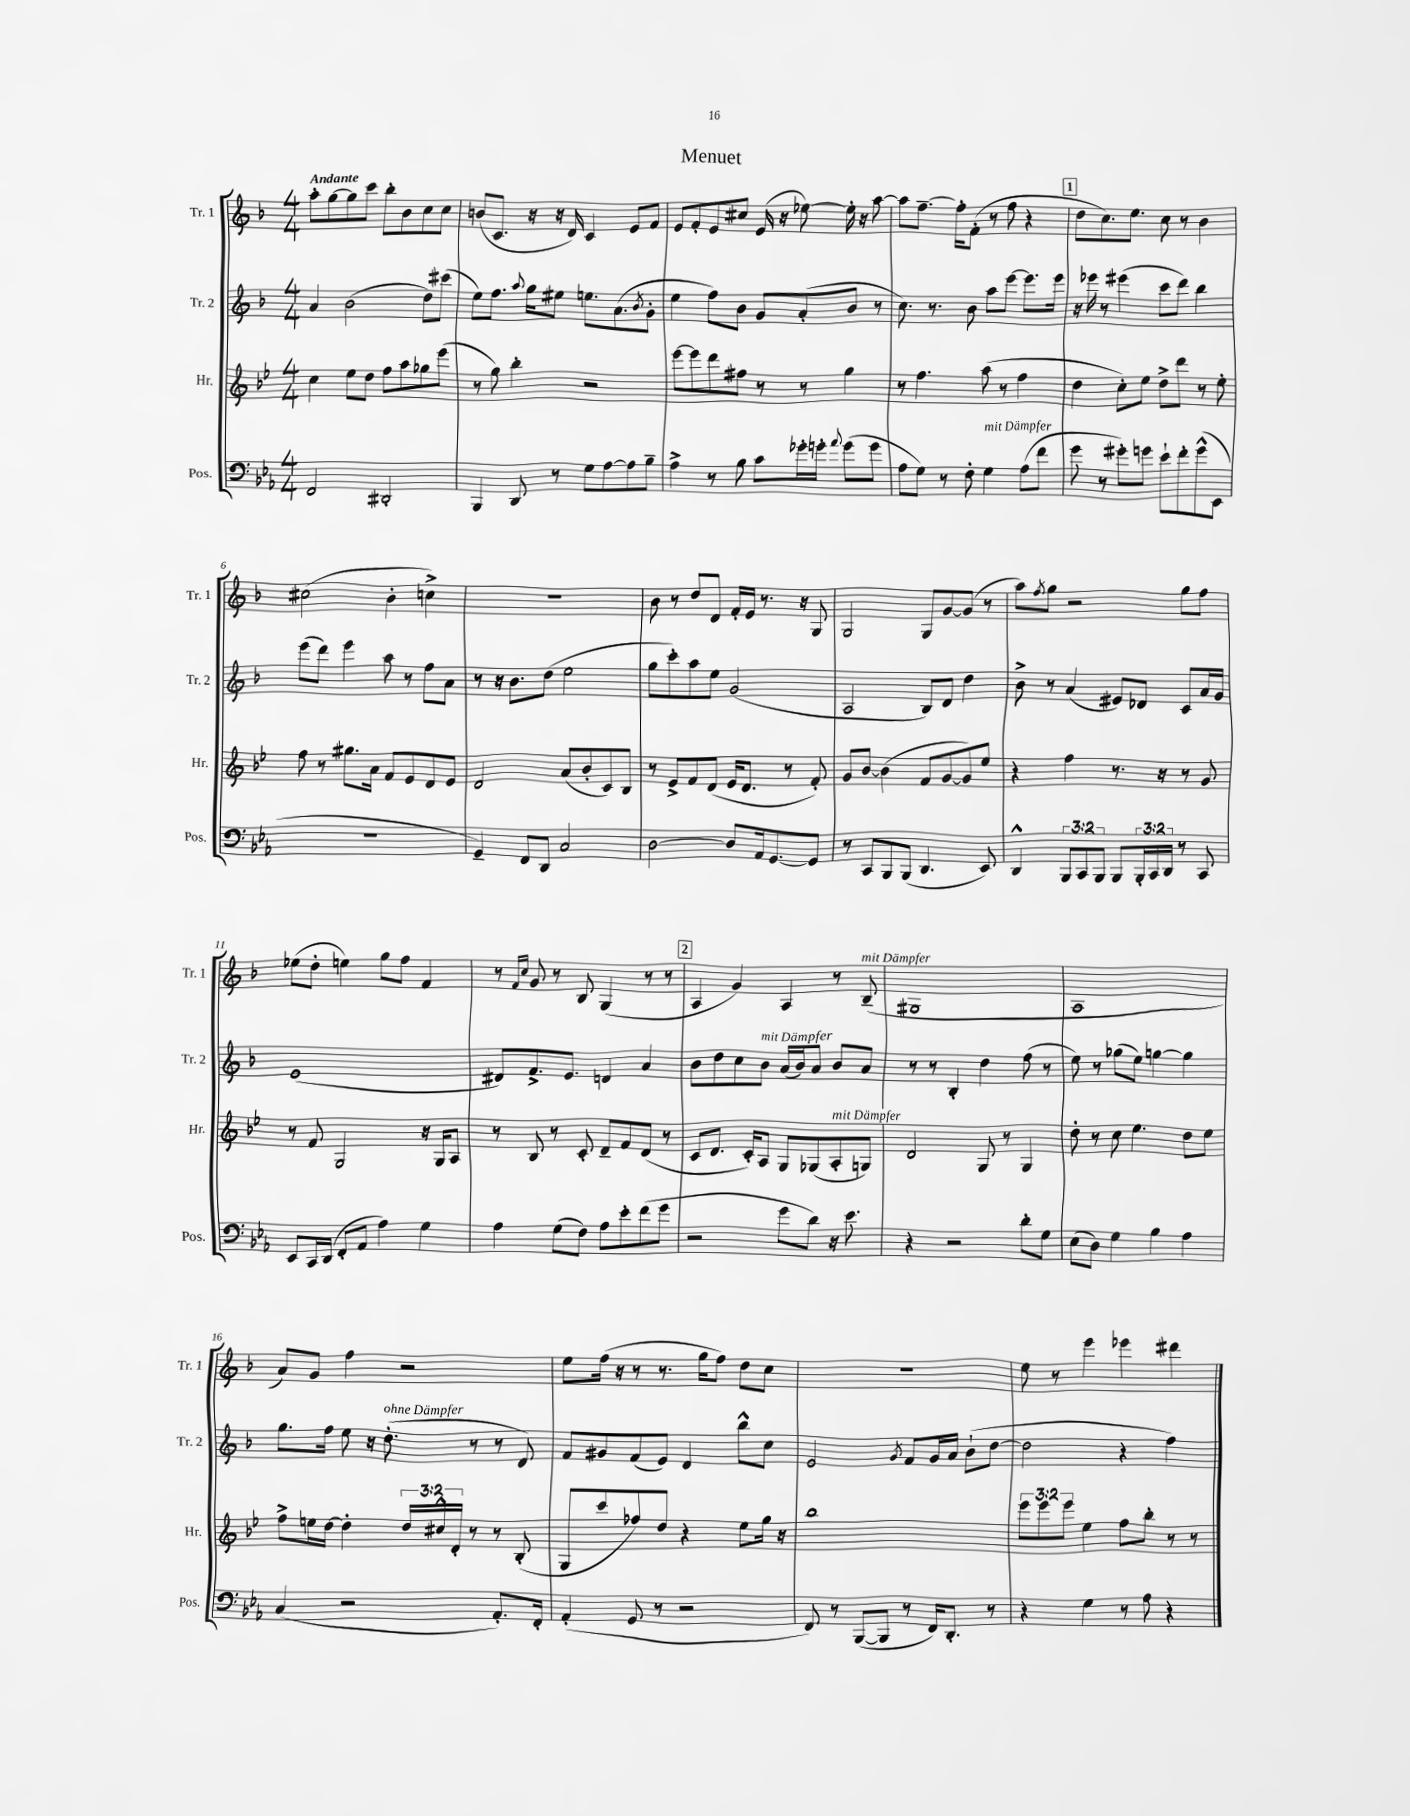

**kern	**kern	**kern	**kern
*staff4	*staff3	*staff2	*staff1
*clefF4	*clefG2	*clefG2	*clefG2
*k[b-e-a-]	*k[b-e-]	*k[b-]	*k[b-]
*M4/4	*M4/4	*M4/4	*M4/4
2FF	4cc	4a	8aa'
.	.	.	[8gg
.	8ee-	(2b-	8gg]
.	8dd	.	8ccc
2DD#'	8ff	.	8bb-'
.	8aa	.	8b-
.	8gg-	8dd)	8cc
.	(8eee-	(8ccc#	8cc
=	=	=	=
4BBB-	8r	8ee)	(8b
.	8gg)	8.ff	8.c
8DD	4bb-'	.	.
.	.	8qqaa	.
.	.	16gg	16r
8r	.	8ee#	16r
.	.	.	16d)
8G	2r	8.ee	4c
[8A-	.	.	.
.	.	(8.a	.
8A-]	.	.	8e
.	.	8qb-	.
8B-~	.	8g'	8f
=	=	=	=
4A-^	[8eee-	4ee	8e
.	8eee-]	.	8f'
8r	8ddd	8ff)	8e
8B-	8ff#	8b-	8cc#
8c	8r	8g	(16e
.	.	.	16r
16g-'	8r	(8a'	[8ee-)
16g'	.	.	.
8qqa-	.	.	.
(8g	4gg	8b-	16ee-']
.	.	.	16r
8g	.	8r	[8aa
=	=	=	=
8A-	8r	8.cc)	8aa]
8G)	4.ff	.	[8.ff~
.	.	8.r	.
8r	.	.	.
.	.	.	16ff']
8F'	.	8b-	(8f'
4G	(8aa	8aa	8r
.	8r	[8eee	8ff
(8A-	4ff	8.eee]	4r
8f	.	.	.
.	.	16eee	.
=	=	=	=
8g	4dd	16r	8dd
.	.	16eee-	.
8r	.	8r	8.cc)
8g#')	8cc')	(4eee#	.
.	.	.	8.ee
8g	8ee-	.	.
8e-`	8dd^	8ccc	8cc
8f'	8ddd	8ddd)	8r
(8g^^	8r	4bb-	4b-
8EE-	8ee-'	.	.
=	=	=	=
1r	8ff	(8eee	(2cc#
.	8r	8ddd)	.
.	8.gg#	4eee	.
.	16a	.	.
.	8f	8aa	4b-'
.	8e-	8r	.
.	8d	8ff	4cc^)
.	8e-	8a	.
=	=	=	=
4GG~)	2d	8r	1r
.	.	16r	.
.	.	8.b-	.
8FF	.	.	.
8DD	.	(8dd	.
2C	(8a	2ee	.
.	8b-'	.	.
.	8c)	.	.
.	8B-	.	.
=	=	=	=
[2D	8r	8gg	8b-
.	8e-^	8ccc')	8r
.	8f	8aa	8dd
.	(8d	8ee	8d
8D]	16e-	(2g	16f'
.	8.d	.	16e
16AA-	.	.	8.r
[8.GG	.	.	.
.	8r	.	.
.	.	.	16r
8GG]	8f')	.	8G
=	=	=	=
8r	8g	2A	2G
8CC	[8b-	.	.
8BBB-	(4b-]	.	.
(8BBB-	.	.	.
4.DD	8f	8B-)	8G
.	[8g	8d	[8g
.	8g])	4dd	(8g]
8EE-)	8ee-	.	8r
=	=	=	=
4DD^^	4r	8b-^	8aa)
.	.	.	8qff
.	.	8r	8gg
12BBB-	4ff	(4a	2r
12CC	.	.	.
12BBB-	.	.	.
8BBB-	8.r	8e#)	.
24BBB-'	.	8d-	.
24CC	.	.	.
.	16r	.	.
24DD	.	.	.
8r	8r	8c	8gg
8CC	8g	16a	8ff
.	.	16g	.
=	=	=	=
8EE-	8r	(1e	(8ee-
16CC	8f	.	8dd'
(16DD	.	.	.
8FF'	2G	.	4ee)
8AA-	.	.	.
4A-)	.	.	8gg
.	.	.	8ff
4G	16r	.	4f
.	16G	.	.
.	8A	.	.
=	=	=	=
4A-	8r	8d#)	8r
.	.	.	16qqf
.	.	.	16qqcc
.	8B-	8.f^	8g
(8G	8r	.	8r
.	.	8.e	.
8F)	8c'	.	8B-
8A-	8d~	4d	(4G
8e-'	8f	.	.
(8f	(8d	4a	8r
8g	8r	.	8r
=	=	=	=
2r	8c	8b-	4A
.	8.d	8dd	.
.	.	8cc	4g)
.	16c')	.	.
.	8A	8b-	.
8g	8G	(16a	4A
.	.	16b-)	.
8d)	(8G-	8a	.
16r	8A'	8b-	8r
8.e-	.	.	.
.	8G)	8a	(8B-~
=	=	=	=
4r	2d	8r	1G#
.	.	8r	.
2r	.	4B-'	.
.	8G	4dd	.
.	8r	.	.
8d'	4G	(8ff	.
8G	.	8r	.
=	=	=	=
(8E-	8dd'	8ee)	1A
8D)	8r	8r	.
4G	8cc	(8gg-	.
.	4.ee-	8ee)	.
4B-	.	[4gg	.
4A-	8dd	4gg]	.
.	8ee-	.	.
=	=	=	=
(4C	8ff^	8.gg	8a)
.	16ee	.	8g
.	[16dd	16ff	.
2r	4dd']	8ee	4ff
.	.	16r	.
.	.	(8.dd'	.
.	24dd	.	2r
.	24cc#^^	.	.
.	24d'	.	.
.	8r	8r	.
8.AA-')	8r	8r	.
.	(8B-'	8d)	.
16FF'	.	.	.
=	=	=	=
(4AA-'	8G	8f	8ee
.	8ccc	8g#	(16ff
.	.	.	16r
8GG	8ff-)	(8f	8r
8r	8dd	8e)	8.r
2r	4r	4d	.
.	.	.	16gg
.	.	.	8ff)
.	8ee-	8bb-^^	8dd
.	16gg	8cc	8cc
.	16r	.	.
=	=	=	=
8FF)	1bb-	2e	1r
8r	.	.	.
([8BBB-	.	.	.
8BBB-]	.	.	.
.	.	8qg	.
8r	.	8f	.
16FF)	.	16g	.
8.DD'	.	16a	.
.	.	(8b-`	.
8r	.	[8dd	.
=	=	=	=
4r	12eee-	2dd]	8ee
.	12eee-	.	.
.	.	.	8r
.	12eee-	.	.
4G	4ee-	.	4eee
8r	8ff	4r	4eee-
8A-	8bb-'	.	.
4r	8r	4ff)	4ddd#
.	8r	.	.
==	==	==	==
*-	*-	*-	*-
